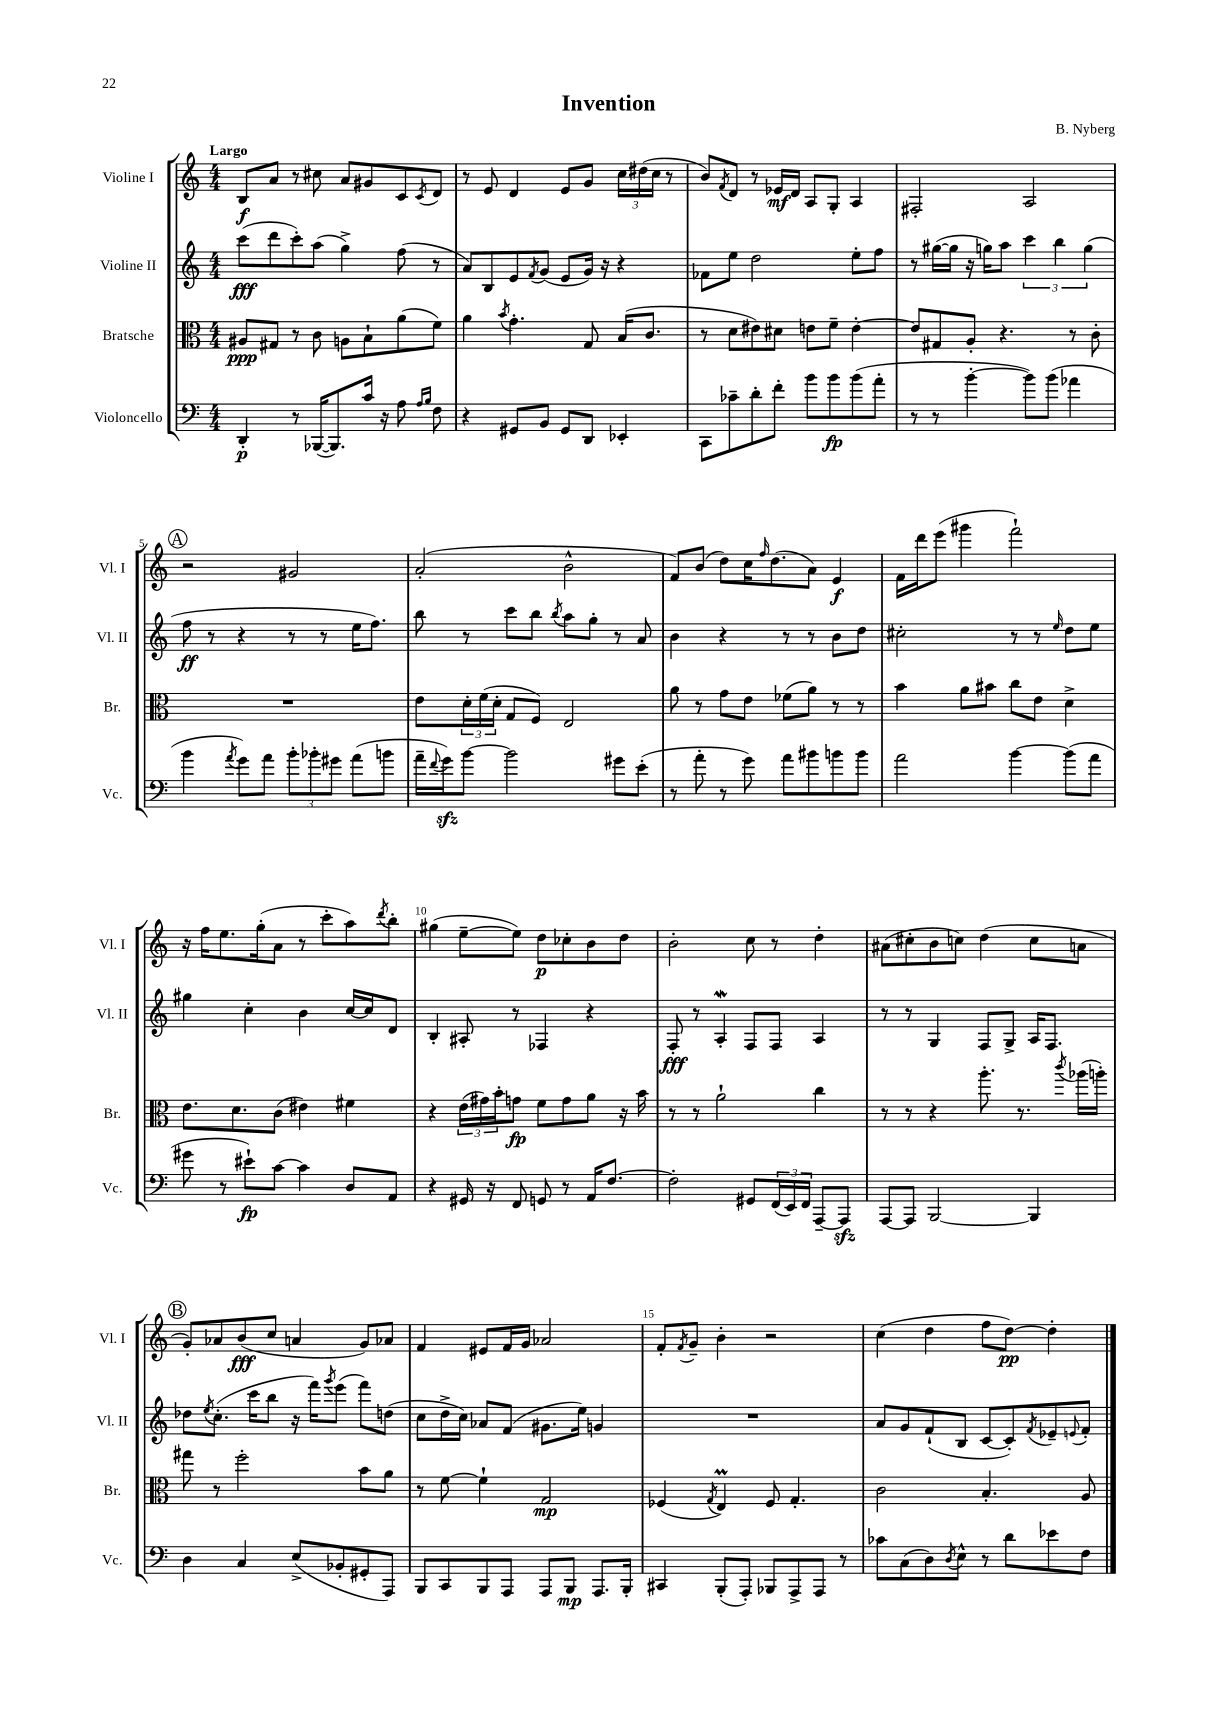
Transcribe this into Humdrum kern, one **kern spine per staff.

**kern	**kern	**kern	**kern
*staff4	*staff3	*staff2	*staff1
*clefF4	*clefC3	*clefG2	*clefG2
*k[]	*k[]	*k[]	*k[]
*M4/4	*M4/4	*M4/4	*M4/4
4DD'	8A#	(8ccc	8B
.	8G#	8ddd	8a
8r	8r	8ccc')	8r
([16BBB-	8c	(8aa	8cc#
8.BBB-])	.	.	.
.	8A	4gg^)	8a
16c	8B`	.	8g#
16r	.	.	.
8A	(8a	(8ff	8c
16qqA	.	.	.
16qqB	.	.	8qc
8F	8f)	8r	8d
=	=	=	=
4r	4a	8a)	8r
.	.	8B	8e
.	8qb	.	.
8GG#	4.g'	8e	4d
.	.	8qf	.
8BB	.	(8g	.
8GG#	.	8e	8e
8DD	8G	16g)	8g
.	.	16r	.
4EE-'	(16B	4r	24cc
.	.	.	(24dd#
.	8.c	.	.
.	.	.	24cc
.	.	.	8r
=	=	=	=
8CC	8r	8f-	8b)
.	.	.	8qf
8c-~	8d	8ee	8d
8d'	8e#)	2dd	8r
8f'	8d#	.	16e-
.	.	.	16d
8b	8e	.	8A
8b	8f~	.	8G'
(8b	[4e'	8ee'	4A
8a'	.	8ff	.
=	=	=	=
8r	8e]	8r	2F#'
8r	8G#	([16gg#	.
.	.	16gg#]	.
[4b'	8A'	16r	.
.	.	16gg)	.
.	4.r	8aa	.
8b])	.	6ccc	2A
(8b	.	.	.
.	.	6bb	.
4a-	8r	.	.
.	.	(6gg	.
.	8c'	.	.
=	=	=	=
4b	1r	8ff	2r
.	.	8r	.
8qa	.	.	.
8g)	.	4r	.
8a	.	.	.
12b'	.	8r	2g#
12b-'	.	.	.
.	.	8r	.
12g#	.	.	.
(8a	.	16ee	.
.	.	8.ff)	.
8b	.	.	.
=	=	=	=
16a~	8e	8bb	(2a'
8qqf	.	.	.
16g)	.	.	.
[8b	24d'	8r	.
.	(24f	.	.
.	24d'	.	.
2b]	8G	8ccc	.
.	8F)	8bb	.
.	.	8qbb	.
.	2E	8aa	2b^^
.	.	8gg'	.
8g#	.	8r	.
(8e'	.	8a	.
=	=	=	=
8r	8a	4b	8f)
8a'	8r	.	(8b
8r	8g	4r	8dd)
8g)	8e	.	16cc
.	.	.	16qqff
.	.	.	(8.dd
8a	(8f-	8r	.
8b#	8a)	8r	8a)
8b	8r	8b	4e
8b	8r	8dd	.
=	=	=	=
2a	4b	2cc#'	16f
.	.	.	16ddd
.	.	.	(8eee
.	8a	.	4ggg#
.	8b#	.	.
[4b	8cc	8r	2fff`)
.	8e	8r	.
.	.	16qqee	.
(8b]	4d^	8dd	.
8a	.	8ee	.
=	=	=	=
8g#	8.e	4gg#	16r
.	.	.	16ff
8r	.	.	8.ee
.	8.d	.	.
8e#`)	.	4cc'	.
.	.	.	(16gg'
[8c	(8c	.	8a
4c]	4e#)	4b	8r
.	.	.	8ccc'
8D	4f#	[16cc	8aa)
.	.	16cc]	.
.	.	.	8qddd
8AA	.	8d	8bb'
=	=	=	=
4r	4r	4B'	(4gg#
16GG#	(24e	8A#'	[8ee~
.	24g#)	.	.
16r	.	.	.
.	24b'	.	.
8FF	8g	8r	8ee])
8GG	8f	4F-	8dd
8r	8g	.	8cc-'
16AA	8a	4r	8b
[8.F	.	.	.
.	16r	.	8dd
.	16b	.	.
=	=	=	=
2F']	8r	8F'	2b'
.	8r	8r	.
.	2a`	4A'	.
8GG#	.	8F	8cc
(24FF	.	8F	8r
24EE)	.	.	.
24FF	.	.	.
[8AAA~	4cc	4A	4dd'
8AAA]	.	.	.
=	=	=	=
[8AAA	8r	8r	(8a#
8AAA]	8r	8r	8cc#'
[2BBB	4r	4G	8b
.	.	.	8cc)
.	8.aa'	8F	(4dd
.	.	8G^	.
.	8.r	.	.
4BBB]	.	16A	8cc
.	.	8.F	.
.	8qccc	.	.
.	(16aa-	.	8a
.	16aa')	.	.
=	=	=	=
4D	8gg#	8dd-	8g')
.	.	8qee	.
.	8r	(8.cc'	8a-
4C	2ff'	.	(8b
.	.	16ccc	.
.	.	8bb	8cc
(8E^	.	16r	4a
.	.	16fff)	.
.	.	8qggg	.
8BB-'	.	(8eee	.
8GG#'	8b	8fff)	8g)
8AAA)	8a	(8dd	8a-
=	=	=	=
8BBB	8r	8cc	4f
8CC	[8f	16dd^	.
.	.	16cc)	.
8BBB	4f`]	8a-	8e#
8AAA	.	(8f	16f
.	.	.	16g
8AAA	2G	8.g#	2a-
8BBB	.	.	.
.	.	16ee)	.
8.AAA	.	4g	.
16BBB'	.	.	.
=	=	=	=
4CC#	(4F-	1r	8f'
.	.	.	8qf
.	.	.	8g~
.	8qG	.	.
(8BBB'	4E)	.	4b'
8AAA')	.	.	.
8BBB-	8F-	.	2r
8AAA^	4.G'	.	.
8AAA	.	.	.
8r	.	.	.
=	=	=	=
8c-	2c	8a	(4cc
(8C	.	8g	.
8D)	.	(8f`	4dd
8qD	.	.	.
8E^^	.	8B	.
8r	4.B'	[8c	8ff
8d	.	8c'])	[8dd)
.	.	8qf	.
8e-	.	8e-~	4dd']
.	.	8qqe	.
8F	8A	8f'	.
==	==	==	==
*-	*-	*-	*-
